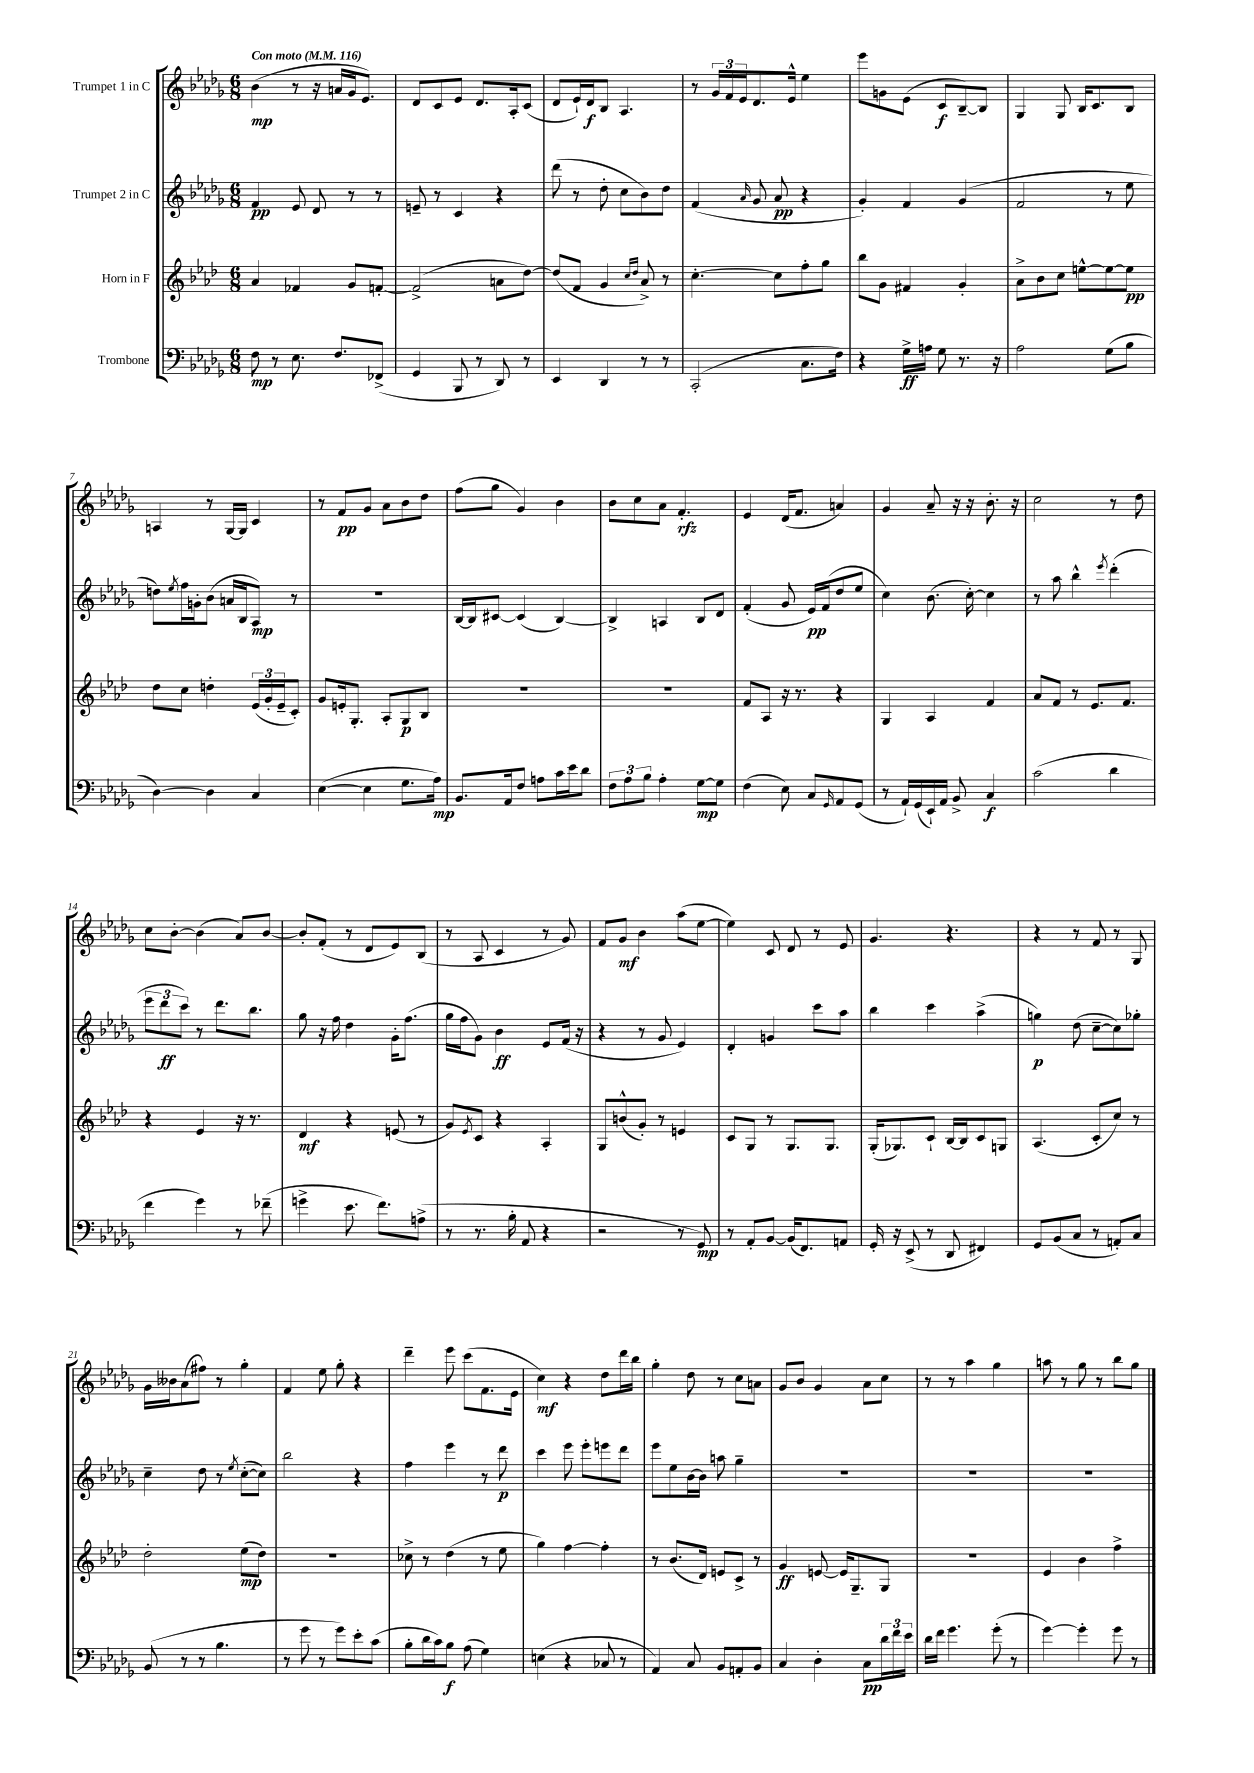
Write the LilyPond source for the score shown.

<<
\new StaffGroup <<
\new Staff = "s0" \with { instrumentName = "Trumpet 1 in C" } {
    \clef treble \key des \major \numericTimeSignature \time 6/8 \tempo "Con moto" 4 = 116
    bes'4\mp( r8 r16 a'16 ges'16 ees'8.) |
    des'8 c'8 ees'8 des'8. aes16-. c'8( |
    des'8 ees'16-!) des'16\f bes8 aes4. |
    r8 \tuplet 3/2 { ges'16 f'16 ees'16 } des'8. ees'16-^ ees''4 |
    ees'''8 g'8 ees'8( c'8\f bes8~--) bes8 |
    ges4 ges8 bes16 c'8. bes8 |
    a4 r8 ges16~ ges16 c'4 |
    r8 f'8\pp ges'8 aes'8 bes'8 des''8 |
    f''8( ges''8 ges'4) bes'4 |
    bes'8 c''8 aes'8 f'4.-.\rfz |
    ees'4 des'16( f'8. a'4) |
    ges'4 aes'8-- r16 r16 bes'8.-. r16 |
    c''2 r8 des''8 |
    c''8 bes'8~-. bes'4( aes'8) bes'8~ |
    bes'8-. f'8-.( r8 des'8 ees'8) bes8( |
    r8 aes8 c'4 r8 ges'8) |
    f'8 ges'8\mf bes'4 aes''8( ees''8~ |
    ees''4) c'8 des'8 r8 ees'8 |
    ges'4. r4. |
    r4 r8 f'8 r8 ges8 |
    ges'16 beses'16 aes'8( fis''8) r8 ges''4-. |
    f'4 ees''8 ges''8-. r4 |
    des'''4-- ees'''8 c'''8( f'8. ees'16 |
    c''4\mf) r4 des''8 des'''16 bes''16 |
    ges''4-. des''8 r8 c''8 a'8 |
    ges'8 bes'8 ges'4 aes'8 c''8 |
    r8 r8 aes''4 ges''4 |
    a''8 r8 ges''8 r8 bes''8 ges''8 \bar "|." |
}
\new Staff = "s1" \with { instrumentName = "Trumpet 2 in C" } {
    \clef treble \key des \major \numericTimeSignature \time 6/8
    f'4\pp ees'8 des'8 r8 r8 |
    e'8-- r8 c'4 r4 |
    des'''8( r8 des''8-. c''8 bes'8) des''8 |
    f'4( \grace { aes'16 } ges'8 aes'8\pp r4 |
    ges'4-.) f'4 ges'4( |
    f'2 r8 ees''8 |
    d''8) \acciaccatura { ees''8 } f''16 g'16-. bes'8( a'16 bes16 aes8\mp) r8 |
    R2. |
    bes16~ bes16 cis'8~ cis'4( bes4~) |
    bes4-> a4 bes8 des'8 |
    f'4-.( ges'8 ees'16\pp) f'16( des''8 ees''8 |
    c''4) bes'8.( c''16~-.) c''4 |
    r8 aes''8 bes''4-^ \acciaccatura { ees'''8 } des'''4-.( |
    \tuplet 3/2 { ees'''8 des'''8\ff c'''8) } r8 des'''8. bes''8. |
    ges''8 r16 f''16 des''4 ges'16-. f''8.( |
    ges''16 f''16 ges'8) bes'4\ff ees'8 f'16( r16 |
    r4 r8 ges'8 ees'4) |
    des'4-. g'4 c'''8 aes''8 |
    bes''4 c'''4 aes''4->( |
    g''4\p) des''8( c''8~-- c''8) ges''8-. |
    c''4-- des''8 r8 \acciaccatura { ees''8 } c''8~-.( c''8) |
    bes''2 r4 |
    f''4 ees'''4 r8 des'''8\p |
    c'''4 ees'''8 ees'''8-. e'''8 des'''8 |
    ees'''8 ees''8 bes'16~ bes'16 a''8 ges''4-- |
    R2. |
    R2. |
    R2. \bar "|." |
}
\new Staff = "s2" \with { instrumentName = "Horn in F" } {
    \clef treble \key aes \major \numericTimeSignature \time 6/8
    aes'4 fes'4 g'8 f'8~-. |
    f'2->( a'8 des''8~) |
    des''8( f'8 g'4 \grace { c''16 des''16 } aes'8->) r8 |
    c''4.~-. c''8 f''8-. g''8 |
    bes''8 g'8 fis'4 g'4-. |
    aes'8-> bes'8 c''8 e''8~-^ e''8~ e''8\pp |
    des''8 c''8 d''4-. \tuplet 3/2 { ees'16( g'16-. ees'16-- } c'8-.) |
    g'8 e'16-. g8.-. aes8-. g8\p bes8 |
    R2. |
    R2. |
    f'8 aes8 r16 r8. r4 |
    g4 aes4 f'4 |
    aes'8 f'8 r8 ees'8. f'8. |
    r4 ees'4 r16 r8. |
    des'4\mf r4 e'8( r8 |
    g'8) \acciaccatura { ees'8 } c'8 r4 aes4-. |
    g8 b'8-^( g'8-.) r8 e'4 |
    c'8 g8 r8 g8. g8. |
    g16-.( ges8.) c'8-! bes16~ bes16 c'8 g8 |
    aes4.( c'8-. c''8) r8 |
    des''2-. ees''8\mp( des''8) |
    R2. |
    ces''8-> r8 des''4( r8 ees''8 |
    g''4) f''4~ f''4-. |
    r8 bes'8.( des'16) e'8 c'8-> r8 |
    g'4\ff e'8~ e'16 g8.-- g8 |
    R2. |
    ees'4 bes'4 f''4-> \bar "|." |
}
\new Staff = "s3" \with { instrumentName = "Trombone" } {
    \clef bass \key des \major \numericTimeSignature \time 6/8
    f8\mp r8 ees8. f8. fes,8->( |
    ges,4 bes,,8 r8 des,8) r8 |
    ees,4 des,4 r8 r8 |
    c,2-.( c8. f16) |
    r4 ges16->\ff a16 ges8 r8. r16 |
    aes2 ges8( bes8 |
    des4~) des4 c4 |
    ees4~( ees4 ges8. aes16\mp) |
    bes,8. aes,16 f8 a8 c'16 ees'16 des'8 |
    \tuplet 3/2 { f8 aes8 bes8 } aes4-. ges8~\mp ges8 |
    f4( ees8) c8 \grace { ges,16 } aes,8 ges,8( |
    r8 aes,16-!) ges,16( ees,16-!) aes,16 bes,8-> c4\f |
    c'2( des'4 |
    f'4 ges'4) r8 fes'8--( |
    g'4-> ees'8. f'8.) a8->( |
    r8 r8. bes16-. aes,8 r4 |
    r2 r8 ges,8\mp) |
    r8 aes,8-. bes,8~ bes,16( f,8.) a,8 |
    ges,16-. r16 ees,8->( r8 des,8 fis,4) |
    ges,8 bes,8( c8 r8 a,8-.) c8 |
    bes,8( r8 r8 bes4. |
    r8 ges'8 r8 ges'8) ees'8-. c'8( |
    bes8-. des'16 c'16) bes8\f aes8( ges4) |
    e4( r4 ces8 r8 |
    aes,4) c8 bes,8 a,8-. bes,8 |
    c4 des4-. c8\pp \tuplet 3/2 { des'16 f'16 ees'16 } |
    des'16 f'16 ges'4. ges'8-.( r8 |
    ges'4~) ges'4-. ges'8 r8 \bar "|." |
}
>>
>>
